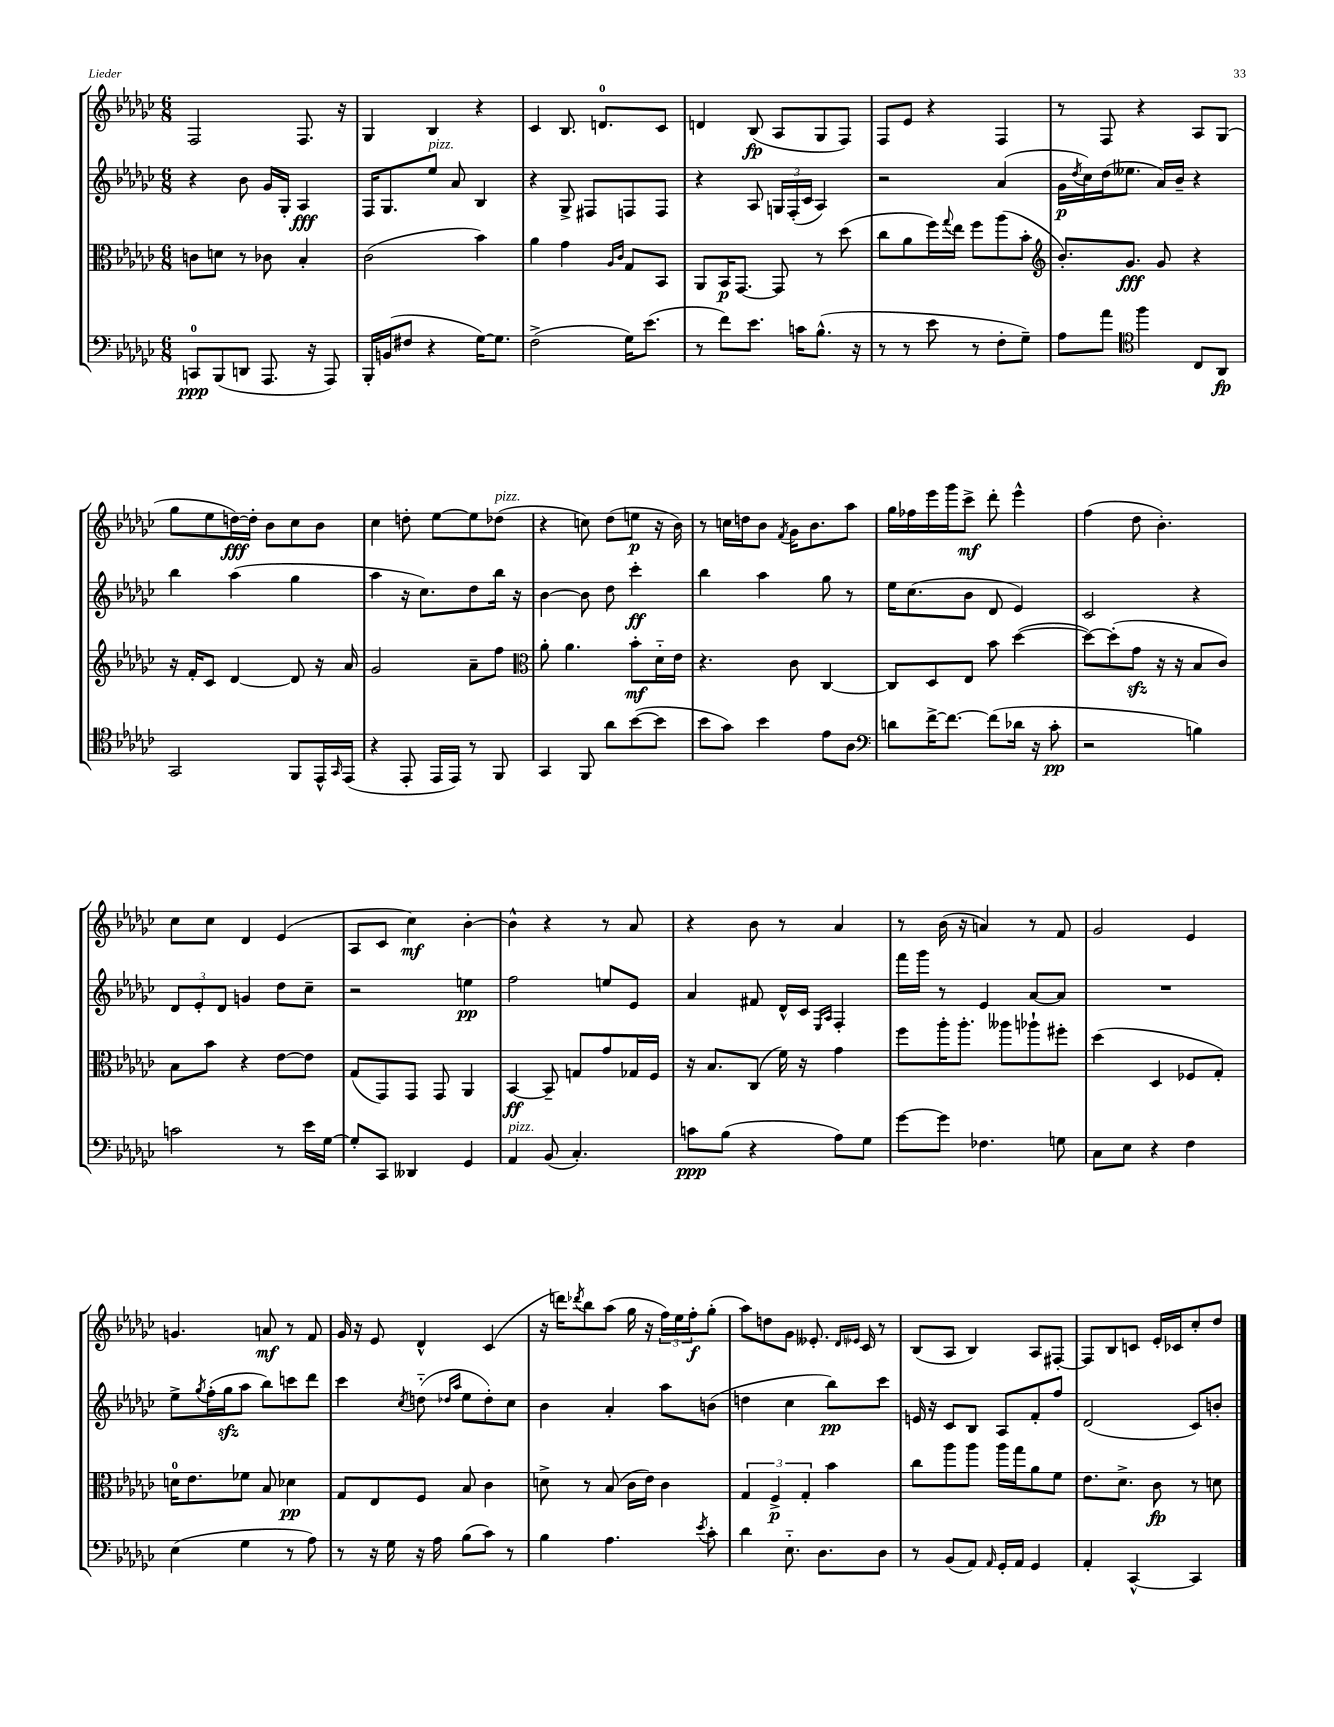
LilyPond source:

<<
\new StaffGroup <<
\new Staff = "s0" {
    \clef treble \key ges \major \numericTimeSignature \time 6/8
    f2 f8. r16 |
    ges4 bes4 r4 |
    ces'4 bes8. d'8.-0 ces'8 |
    d'4 bes8\fp( aes8 ges8 f8) |
    f8 ees'8 r4 f4 |
    r8 f8 r4 aes8 ges8( |
    ges''8 ees''8 d''16~\fff) d''16-. bes'8 ces''8 bes'8 |
    ces''4 d''8-. ees''8~ ees''8 des''8^\markup { \italic "pizz." }( |
    r4 c''8) des''8( e''8\p r16 bes'16) |
    r8 c''16 d''16 bes'8 \acciaccatura { f'8 } ges'16 bes'8. aes''8 |
    ges''16 fes''16 ees'''16 ges'''16 ces'''8->\mf des'''8-. ees'''4-^ |
    f''4( des''8 bes'4.-.) |
    ces''8 ces''8 des'4 ees'4( |
    aes8 ces'8 ces''4\mf) bes'4~-. |
    bes'4-^ r4 r8 aes'8 |
    r4 bes'8 r8 aes'4 |
    r8 bes'16( r16 a'4) r8 f'8 |
    ges'2 ees'4 |
    g'4. a'8\mf r8 f'8 |
    ges'16 r16 ees'8 des'4-^ ces'4( |
    r16 d'''16) \acciaccatura { des'''8 } bes''8 aes''8( ges''16 r16 \tuplet 3/2 { f''16) ees''16 f''16-.\f } ges''8-.( |
    aes''8) d''8 ges'8 eeses'8.-. \grace { des'16 ees'16 } ces'16 r8 |
    bes8( aes8 bes4) aes8 fis8~-. |
    fis8 bes8 c'8 ees'16-. ces'16 ces''8-. des''8 \bar "|." |
}
\new Staff = "s1" {
    \clef treble \key ges \major \numericTimeSignature \time 6/8
    r4 bes'8 ges'16 ges16-. aes4\fff |
    f16 ges8. ees''8^\markup { \italic "pizz." } aes'8 bes4 |
    r4 ges8-> fis8 f8 f8 |
    r4 aes8 \tuplet 3/2 { g16 f16-.( ces'16 } aes4) |
    r2 aes'4( |
    ges'16\p \acciaccatura { des''8 } ces''16) des''16( eeses''8. aes'16) bes'16-- r4 |
    bes''4 aes''4( ges''4 |
    aes''4 r16 ces''8.) des''8 bes''16 r16 |
    bes'4~ bes'8 des''8 ces'''4-.\ff |
    bes''4 aes''4 ges''8 r8 |
    ees''16 ces''8.( bes'8 des'8 ees'4) |
    ces'2 r4 |
    \tuplet 3/2 { des'8 ees'8-. des'8 } g'4 des''8 ces''8-- |
    r2 e''4\pp |
    f''2 e''8 ees'8 |
    aes'4 fis'8 des'16-^ ces'16 \grace { ees16 aes16 } f4-. |
    f'''16 ges'''16 r8 ees'4 aes'8~ aes'8 |
    R2. |
    ees''8-> \acciaccatura { ges''8 } f''16-.( ges''16\sfz aes''8 bes''8) c'''8 des'''8 |
    ces'''4 \acciaccatura { ces''8 } d''8-_( \grace { des''16 aes''16 } ees''8 des''8-.) ces''8 |
    bes'4 aes'4-. aes''8 b'8( |
    d''4 ces''4 bes''8\pp) ces'''8 |
    e'16 r16 ces'8 bes8 aes8 f'8-. f''8 |
    des'2( ces'8) b'8-. \bar "|." |
}
\new Staff = "s2" {
    \clef alto \key ges \major \numericTimeSignature \time 6/8
    c'8 d'8 r8 ces'8 bes4-. |
    ces'2( bes'4) |
    aes'4 ges'4 \grace { aes16 ces'16 } ges8 bes,8 |
    aes,8 bes,16\p ges,8.~ ges,8 r8 des''8( |
    ces''8 aes'8 f''16) \appoggiatura { ges''8 } ees''16 f''8 aes''8( bes'8-. |
    \clef treble bes'8.-.) ges'8.\fff ges'8 r4 |
    r16 f'16-. ces'8 des'4~ des'8 r16 aes'16 |
    ges'2 aes'8-- f''8 |
    \clef alto aes'8-. aes'4. bes'8-.\mf des'16-_ ees'16 |
    r4. ces'8 ces4~ |
    ces8 des8 ees8 bes'8 des''4~( |
    des''8~) des''8-.( ges'8\sfz r16 r16 bes8 ces'8) |
    bes8 bes'8 r4 ees'8~ ees'8 |
    ges8( ges,8) ges,8 ges,8 aes,4 |
    bes,4~\ff bes,8-- g8 ges'8 ges16 f16 |
    r16 bes8. ces8( f'16) r16 ges'4 |
    f''8 aes''16-. aes''8.-. aeses''8 aes''8-! fis''8-. |
    des''4( des4 fes8 ges8-.) |
    d'16-0 ees'8. fes'8 bes8 des'4\pp |
    ges8 ees8 f8 bes8 ces'4 |
    d'8-> r8 bes8( ces'16 ees'16) ces'4 |
    \tuplet 3/2 { ges4 f4->\p ges4-. } bes'4 |
    ces''8 aes''8 aes''8 aes''16 ges''16 aes'8 f'8 |
    ees'8. des'8.-> ces'8\fp r8 d'8 \bar "|." |
}
\new Staff = "s3" {
    \clef bass \key ges \major \numericTimeSignature \time 6/8
    c,8-0\ppp bes,,8( d,8 aes,,8. r16 aes,,8) |
    bes,,16-. b,16( fis8 r4 ges16~) ges8. |
    f2->( ges16) ees'8.( |
    r8 f'8) ees'8. c'16 bes8.-^( r16 |
    r8 r8 ees'8 r8 f8-. ges8--) |
    aes8 aes'8 \clef tenor f''4 ces8 aes,8\fp |
    ges,2 f,8 ees,16-^ \grace { ges,16 } ees,16( |
    r4 ees,8-. ees,16 ees,16) r8 f,8 |
    ges,4 f,8 aes'8 bes'8~( bes'8 |
    bes'8 ges'8) bes'4 ees'8 aes8 |
    \clef bass d'8 f'16~-> f'8.~ f'8( des'16 r16 ces'8-.\pp |
    r2 b4) |
    c'2 r8 ees'16 ges16~ |
    ges8-. ces,8 deses,4 ges,4 |
    aes,4^\markup { \italic "pizz." } bes,8( ces4.-.) |
    c'8\ppp bes8( r4 aes8) ges8 |
    ges'8~ ges'8 fes4. g8 |
    ces8 ees8 r4 f4 |
    ees4( ges4 r8 aes8) |
    r8 r16 ges16 r16 aes16 bes8( ces'8) r8 |
    bes4 aes4. \acciaccatura { ees'8 } ces'8-. |
    des'4 ees8.-_ des8. des8 |
    r8 bes,8( aes,8) \grace { aes,16 } ges,16-. aes,16 ges,4 |
    aes,4-. ces,4~-^ ces,4 \bar "|." |
}
>>
>>
\layout { \context { \Score \remove "Bar_number_engraver" } }
